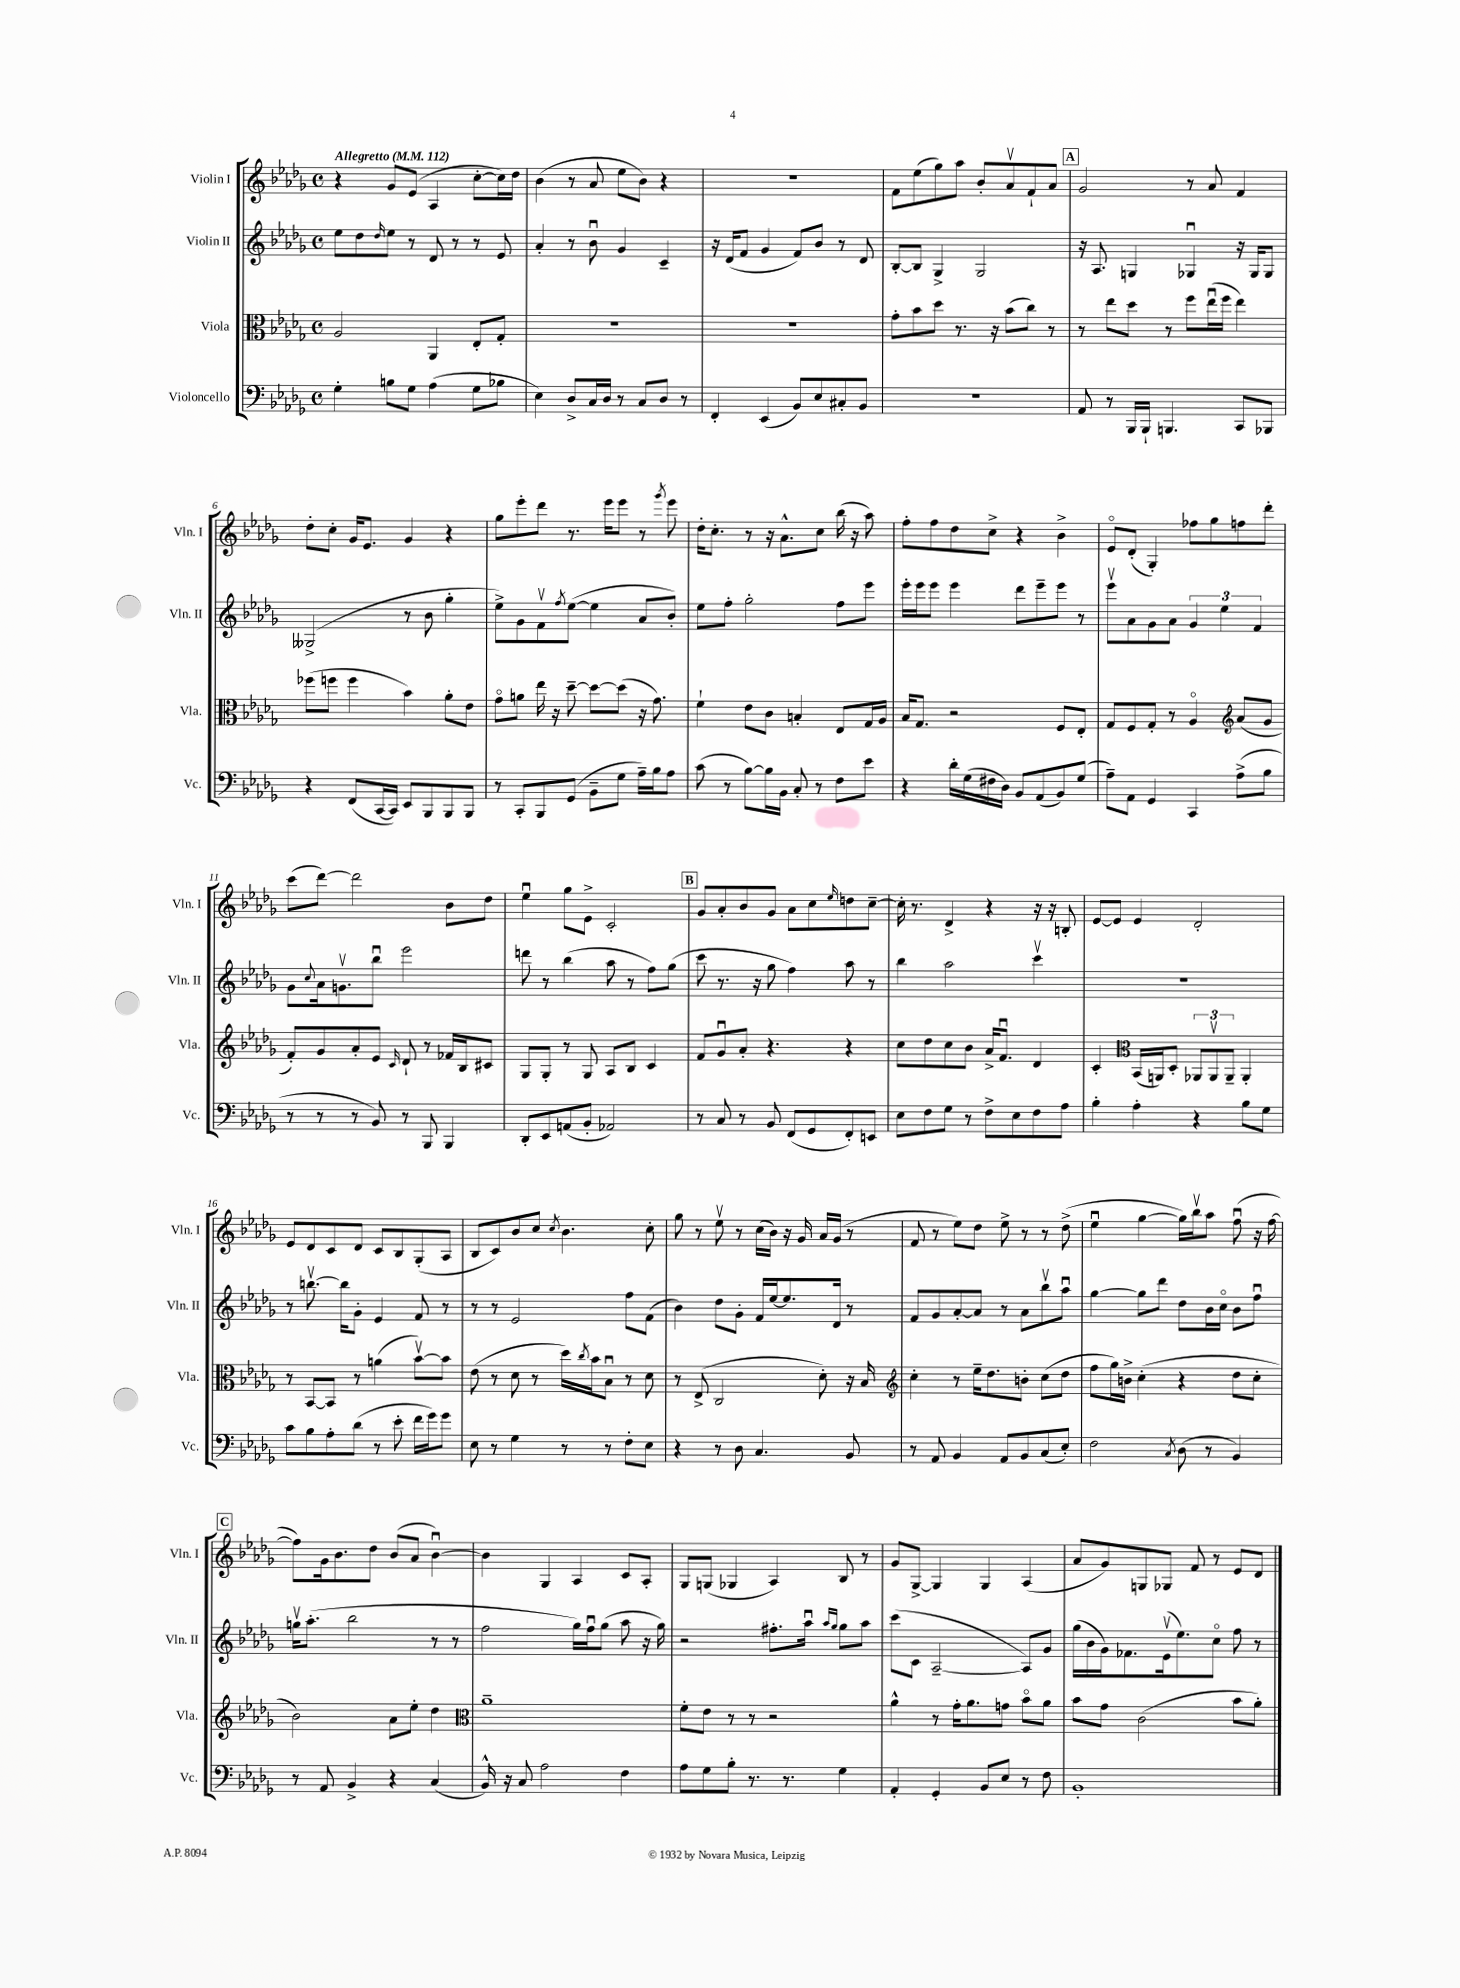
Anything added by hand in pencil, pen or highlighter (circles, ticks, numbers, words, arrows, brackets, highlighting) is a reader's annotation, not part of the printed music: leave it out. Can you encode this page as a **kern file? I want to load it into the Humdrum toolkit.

**kern	**kern	**kern	**kern
*staff4	*staff3	*staff2	*staff1
*clefF4	*clefC3	*clefG2	*clefG2
*k[b-e-a-d-g-]	*k[b-e-a-d-g-]	*k[b-e-a-d-g-]	*k[b-e-a-d-g-]
*M4/4	*M4/4	*M4/4	*M4/4
*met(c)	*met(c)	*met(c)	*met(c)
*MM112	*MM112	*MM112	*MM112
4G-'	2A-	8ee-	4r
.	.	8dd-	.
.	.	16qqdd-	.
8B	.	8ee-	8g-
8G-	.	8r	(8e-
(4A-	4AA-	8d-	4A-
.	.	8r	.
8G-	8E-'	8r	[8cc'
8B-	8G-'	8e-	16cc])
.	.	.	16dd-
=	=	=	=
4E-)	1r	4a-'	(4b-
8D-^	.	8r	8r
16C	.	8b-u	8a-
16D-	.	.	.
8r	.	4g-	8ee-
8C	.	.	8b-)
8D-	.	4c~	4r
8r	.	.	.
=	=	=	=
4FF'	1r	16r	1r
.	.	(16d-	.
.	.	8f	.
(4EE-	.	4g-	.
8BB-)	.	8f)	.
8E-	.	8b-	.
8C#'	.	8r	.
8BB-	.	8d-	.
=	=	=	=
1r	8g-'	[8B-'	8f
.	8b-	8B-]	(8ee-
.	8dd-	4G-^	8gg-)
.	8.r	.	8aa-
.	.	2G-	8b-'
.	16r	.	.
.	(8b-	.	8a-v
.	8cc)	.	8f`
.	8r	.	8a-
=	=	=	=
8AA-	8r	16r	2g-
.	.	8.A-	.
8r	8ee-	.	.
16BBB-	8dd-	4G	.
16BBB-`	.	.	.
4.BBB	8r	.	.
.	8ff	4G-u	8r
.	(16ee-u	.	8a-
.	16ff	.	.
8CC	4ee-)	16r	4f
.	.	16G-	.
8BBB-	.	8G-	.
=	=	=	=
4r	(8ff-	(2G--^	8dd-'
.	8ff	.	8cc'
(8FF	4ff	.	16g-
.	.	.	8.e-
[16CC	.	.	.
16CC])	.	.	.
8EE-	4b-)	8r	4g-
8BBB-	.	8b-	.
8BBB-	8a-'	4gg-'	4r
8BBB-	8e-	.	.
=	=	=	=
8r	8g-o	8ee-^)	8gg-
8CC'	8a	8g-	8eee-'
8BBB-	16ee-	8fv	8ddd-
.	16r	.	.
.	.	8qff	.
(8GG-	[8dd-~	([8ee-	8.r
8BB-~	8dd-_	4ee-]	.
.	.	.	16eee-
8G-	(8dd-]	.	8eee-
16A-~)	16r	8a-	8r
16B-	8.g-)	.	.
.	.	.	8qggg-
8A-	.	8b-')	8eee-
=	=	=	=
(8c	4f`	8ee-	16dd-'
.	.	.	8.cc'
8r	.	8ff'	.
[8B-)	8e-	2gg-'	8r
16B-]	8c	.	16r
16BB-	.	.	8.a-^^
8C'	4B'	.	.
8r	.	.	8cc
8F	8E-	8ff	(16bb-
.	.	.	16r
8e-	16G-	8eee-	8aa-)
.	16A-	.	.
=	=	=	=
4r	16B-	16eee-'	8ff'
.	8.G-	16eee-	.
.	.	8eee-	8ff
16d-'	2r	4eee-	8dd-
(16G-	.	.	.
16F#	.	.	8cc^
16D-)	.	.	.
8BB-	.	8ddd-	4r
(8AA-	.	8eee-~	.
8BB-)	8F	8eee-	4b-^
(8G-	8E-'	8r	.
=	=	=	=
8A-~)	8G-	8eee-v	8e-o
8AA-	8F	8a-	(8d-'
4GG-	8G-'	8g-	4G-')
.	8r	8a-	.
4CC	4A-o	6g-	8ff-
.	.	.	8gg-
.	.	6ee-	.
*	*clefG2	*	*
(8A-^	(8a-	.	8ff
.	.	6f	.
8B-	8g-	.	8ddd-'
=	=	=	=
8r	8f')	8g-	(8ccc
.	.	8qqcc	.
8r	8g-	16a-	[8ddd-)
.	.	8.gv	.
8r	8a-'	.	2ddd-]
8BB-)	8e-	8bb-u	.
.	16qqc	.	.
8r	8d-`	2eee-	.
8BBB-	8r	.	.
4BBB-	16f-	.	8b-
.	16B-	.	.
.	8c#	.	8dd-
=	=	=	=
8DD-'	8G-	8ddd	4ee-u
8EE-	8G-'	8r	.
(8AA	8r	(4bb-	8gg-
8BB-'	8G-	.	8e-^
2AA-)	8A-	8aa-	2c'
.	8B-	8r	.
.	4c	8ff)	.
.	.	(8gg-	.
=	=	=	=
8r	8f	8ccc	8g-
8C	8g-u	8.r	8a-'
8r	8a-'	.	8b-
.	.	16r	.
8BB-	4.r	8gg-	8g-
(8FF	.	4ff)	8a-
8GG-	.	.	8cc
.	.	.	16qqee-
8FF')	4r	8aa-	8dd
8EE	.	8r	[8cc~
=	=	=	=
8E-	8cc	4bb-	16cc']
.	.	.	8.r
8F	8dd-	.	.
8G-	8cc	2aa-	4d-^
8r	8b-	.	.
8F^	16a-^	.	4r
.	8.fu	.	.
8E-	.	.	.
8F	4d-	4cccv	16r
.	.	.	16r
8A-	.	.	8B'
=	=	=	=
4B-'	4c'	1r	[8e-
.	.	.	8e-]
*	*clefC3	*	*
4A-'	(16BB-	.	4e-
.	16AA)	.	.
.	8D-'	.	.
4r	12AA-	.	2d-'
.	12AA-v	.	.
.	12AA-~	.	.
8B-	4AA-'	.	.
8G-	.	.	.
=	=	=	=
8c	8r	8r	8e-
8B-	[8BB-	[8.bbv	8d-
8A-'	8BB-]	.	8c
.	.	16bb]	.
(8d-	8r	8g-'	8d-
8r	(4a	4e-	8c
8e-'	.	.	8B-
16f	[8b-v)	8f	(8G-'
16g-)	.	.	.
8g-	8b-]	8r	8A-
=	=	=	=
8E-	(8e-	8r	8B-
8r	8r	8r	8c)
4G-	8d-	2e-	8b-
.	8r	.	8cc
.	.	.	8qcc
8r	16dd-)	.	4.b-
.	8qcc	.	.
.	16b-	.	.
8r	8B-u	.	.
8F'	8r	8ff	.
8E-	8d-	(8f	8cc'
=	=	=	=
4r	8r	4b-)	8gg-
.	(8E-^	.	8r
8r	2C	8dd-	8ee-v
8D-	.	8g-'	8r
4.C	.	16f	(16cc
.	.	[16ee-	16b-)
.	.	8.ee-]	16r
.	.	.	16g-
.	8d-')	.	16a-
.	.	16d-	(16g-
8BB-	16r	8r	8r
.	16B-	.	.
=	=	=	=
*	*clefG2	*	*
8r	4cc'	8f	8f
8AA-	.	8g-	8r
4BB-	8r	[8a-'	8ee-)
.	16ee-~	8a-]	8dd-
.	8.dd-	.	.
8AA-	.	8r	8ee-^
8BB-	8b'	8a-	8r
(8C	(8cc	8bb-v	8r
8E-')	8dd-	8aa-u	(8dd-^
=	=	=	=
2F	8ff	[4gg-	4ee-u
.	16gg-)	.	.
.	16b^	.	.
.	(4cc'	8gg-]	[4gg-
.	.	8ddd-	.
8qC	.	.	.
(8D-	4r	8dd-	16gg-])
.	.	.	16bb-v
8r	.	16b-	8aa-
.	.	16cco	.
4BB-)	8dd-	8b-	(8ffu
.	8cc'	8ffu	16r
.	.	.	[16ff
=	=	=	=
8r	2b-)	16ggv	8ff])
.	.	(8.aa-'	.
8AA-	.	.	16g-
.	.	.	8.b-
4BB-^	.	2bb-	.
.	.	.	8dd-
4r	8a-	.	(8b-
.	8ee-'	.	8a-
(4C	4dd-	8r	[4b-u)
.	.	8r	.
=	=	=	=
*	*clefC3	*	*
16BB-^^)	1a-~	2ff	4b-]
16r	.	.	.
8C	.	.	.
2A-	.	.	4G-
.	.	16gg-)	4A-
.	.	16ffu	.
.	.	(8gg-	.
4F	.	8aa-	8c
.	.	16r	8A-'
.	.	16gg-)	.
=	=	=	=
8A-	8f'	2r	8G-
8G-	8e-	.	(8G
8B-'	8r	.	4G-
8.r	8r	.	.
.	2r	8.ff#'	4A-)
8.r	.	.	.
.	.	16aa-u	.
.	.	16qqaa-	.
.	.	16qqgg-	.
4G-	.	8gg-	8B-
.	.	8aa-	8r
=	=	=	=
4AA-'	4a-^^	(8ccc	8g-
.	.	8c	[8G-^
4GG-'	8r	[2A-~	4G-]
.	16g-'	.	.
.	8.a-	.	.
8BB-	.	.	4G-
8E-	8g	.	.
8r	8b-o	8A-])	(4A-
8F	8a-	8g-	.
=	=	=	=
1BB-'	8b-	(16gg-	8a-
.	.	16b-	.
.	8g-	16g-)	8g-)
.	.	8.f-	.
.	(2c	.	8G
.	.	(16e-v	8G-
.	.	8.ee-)	.
.	.	.	8f
.	.	8cco	8r
.	8b-	8ff	8e-
.	8a-')	8r	8d-
==	==	==	==
*-	*-	*-	*-
